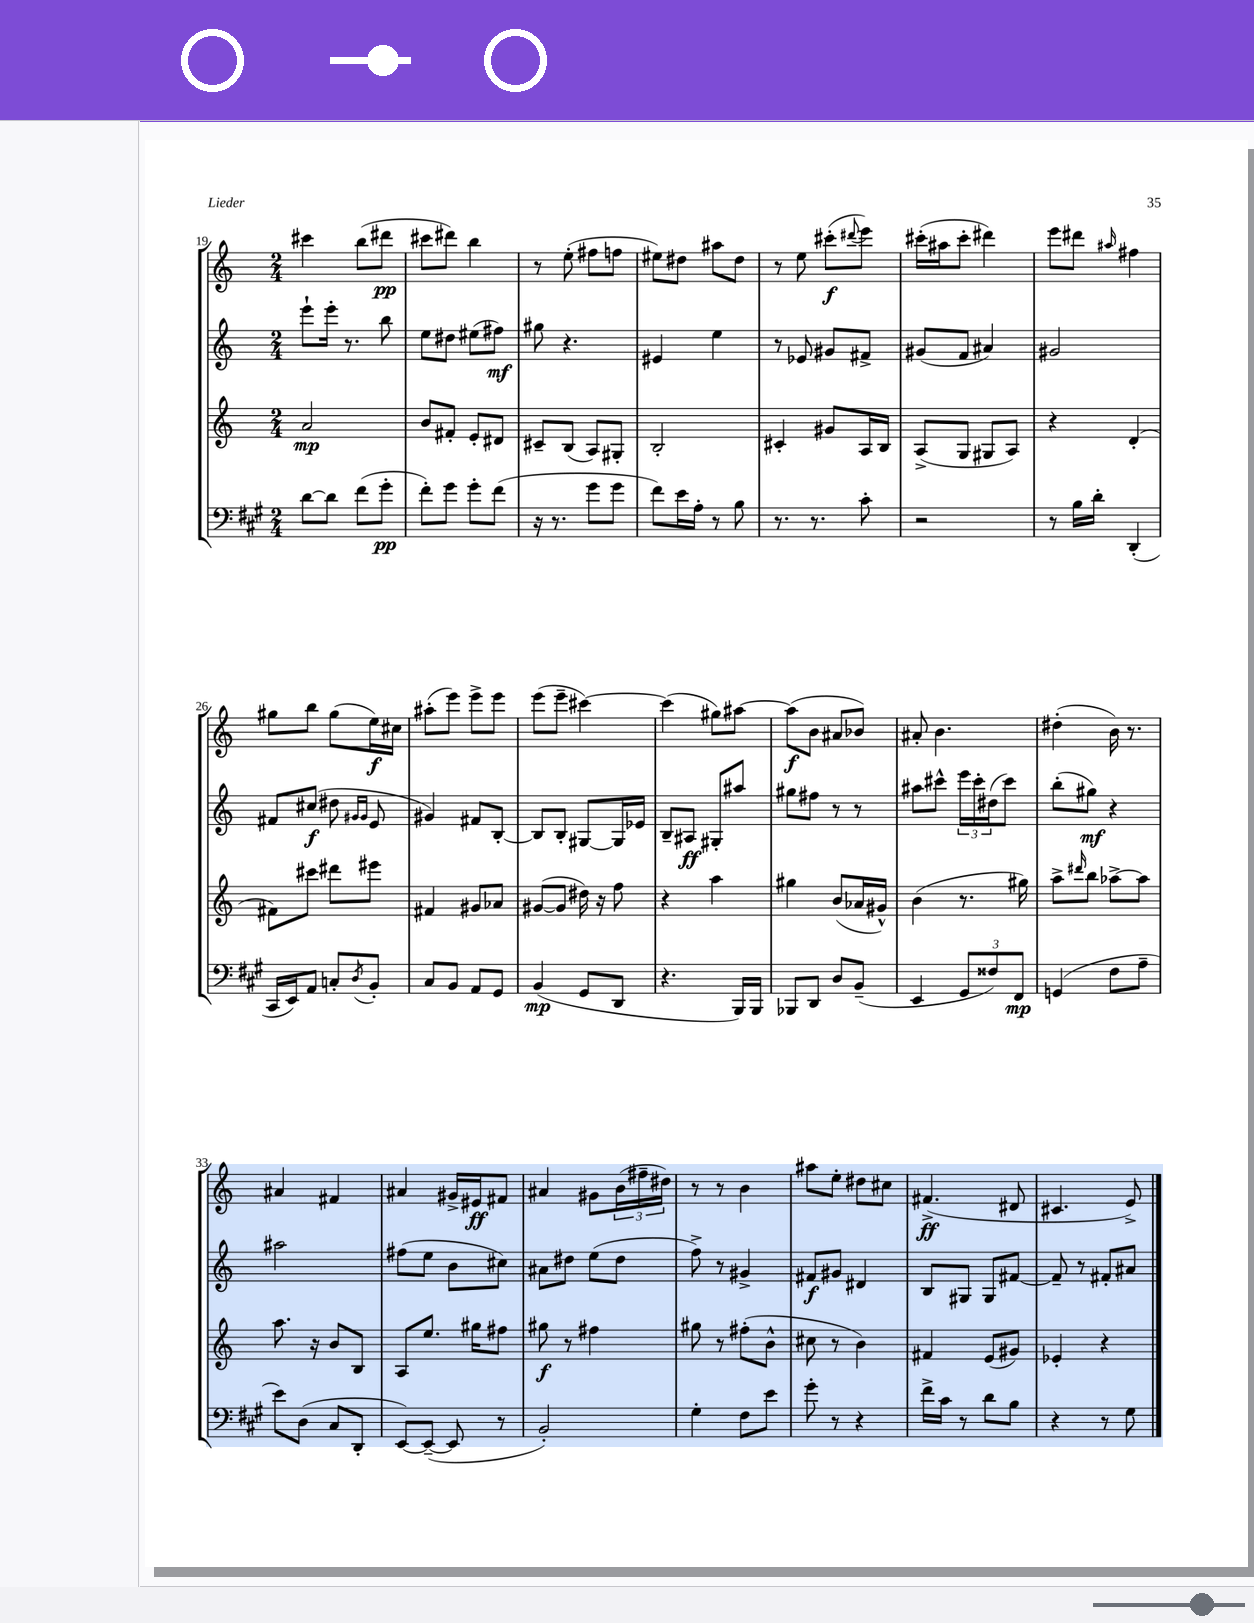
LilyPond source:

<<
\new StaffGroup <<
\new Staff = "s0" {
    \clef treble \key c \major \numericTimeSignature \time 2/4
    cis'''4 b''8( dis'''8\pp |
    cis'''8 dis'''8) b''4 |
    r8 e''8-.( fis''8 f''8 |
    eis''8) dis''8 ais''8 dis''8 |
    r8 e''8 cis'''8-.\f( \appoggiatura { dis'''8 } e'''8) |
    cis'''16-.( ais''16 cis'''8-. dis'''4) |
    e'''8 dis'''8 \grace { ais''16 } fis''4 |
    gis''8 b''8 gis''8( e''16\f) cis''16 |
    ais''8-.( e'''8) e'''8-> e'''8 |
    e'''8( e'''8-- cis'''4~) |
    cis'''4( gis''8) ais''8~ |
    ais''8\f( b'8 ais'8 bes'8) |
    ais'8-. b'4. |
    dis''4-.( b'16) r8. |
    ais'4 fis'4 |
    ais'4 gis'16-> eis'16\ff fis'8 |
    ais'4 gis'8 \tuplet 3/2 { b'16( fis''16-- dis''16) } |
    r8 r8 b'4 |
    ais''8 e''8-. dis''8 cis''8 |
    fis'4.->\ff( dis'8 |
    cis'4. e'8->) \bar "|." |
}
\new Staff = "s1" {
    \clef treble \key c \major \numericTimeSignature \time 2/4
    e'''8-! e'''16-. r8. b''8 |
    e''8 dis''8 eis''8( fis''8\mf) |
    gis''8 r4. |
    eis'4 e''4 |
    r8 ees'8 gis'8 fis'8-> |
    gis'8( f'8 ais'4) |
    gis'2 |
    fis'8 cis''8\f( dis''8 \grace { gis'16 gis'16 } e'8 |
    gis'4) fis'8 b8~-. |
    b8 b8-. gis8~ gis16 ees'16 |
    b8-- ais8\ff gis8-. ais''8 |
    gis''8 fis''8 r8 r8 |
    ais''8 cis'''8-^ \tuplet 3/2 { e'''16 cis'''16-. dis''16( } cis'''8) |
    b''8-.( gis''8\mf) r4 |
    ais''2 |
    fis''8( e''8 b'8 cis''8) |
    ais'8 dis''8 e''8( dis''8 |
    f''8->) r8 gis'4-> |
    fis'8\f gis'8 dis'4 |
    b8 gis8 gis8 fis'8~ |
    fis'8-- r8 fis'8-. ais'8 \bar "|." |
}
\new Staff = "s2" {
    \clef treble \key c \major \numericTimeSignature \time 2/4
    a'2\mp |
    b'8 fis'8-. e'8-. dis'8 |
    cis'8-- b8( a8) gis8-. |
    b2-. |
    cis'4-. gis'8 a16 b16 |
    a8->( g8 gis8 a8) |
    r4 d'4-.( |
    fis'8) cis'''8 dis'''8 eis'''8 |
    fis'4 gis'8 aes'8 |
    gis'8~( gis'8 dis''16) r16 f''8 |
    r4 a''4 |
    gis''4 b'8( aes'16 gis'16-^) |
    b'4( r8. gis''16) |
    a''8-> \grace { dis'''16 } b''8 aes''8~-> aes''8 |
    a''8. r16 b'8 b8 |
    a8 e''8. gis''16 fis''8 |
    gis''8\f r8 fis''4 |
    gis''8 r8 fis''8-.( b'8-^ |
    cis''8 r8 b'4) |
    fis'4 e'8( gis'8) |
    ees'4-. r4 \bar "|." |
}
\new Staff = "s3" {
    \clef bass \key a \major \numericTimeSignature \time 2/4
    d'8~ d'8 fis'8( gis'8-.\pp |
    fis'8-.) gis'8 gis'8-. fis'8( |
    r16 r8. gis'8 gis'8 |
    fis'8) e'16 a16-. r8 b8 |
    r8. r8. cis'8-. |
    r2 |
    r8 b16 d'16-. d,4-.( |
    cis,16 e,16) a,8 c8-. \acciaccatura { d8 } b,8-. |
    cis8 b,8 a,8 gis,8 |
    b,4\mp( gis,8 d,8 |
    r4. b,,16) b,,16 |
    bes,,8 d,8 d8 b,8--( |
    e,4 \tuplet 3/2 { gis,8 fisis8) fis,8\mp } |
    g,4( fis8 a8-- |
    e'8) d8( cis8 d,8-. |
    e,8~) e,8~--( e,8 r8 |
    b,2-.) |
    gis4-. fis8 e'8 |
    gis'8-. r8 r4 |
    fis'16-> cis'16 r8 d'8 b8 |
    r4 r8 gis8 \bar "|." |
}
>>
>>
\layout { \context { \Score currentBarNumber = #19 } }
